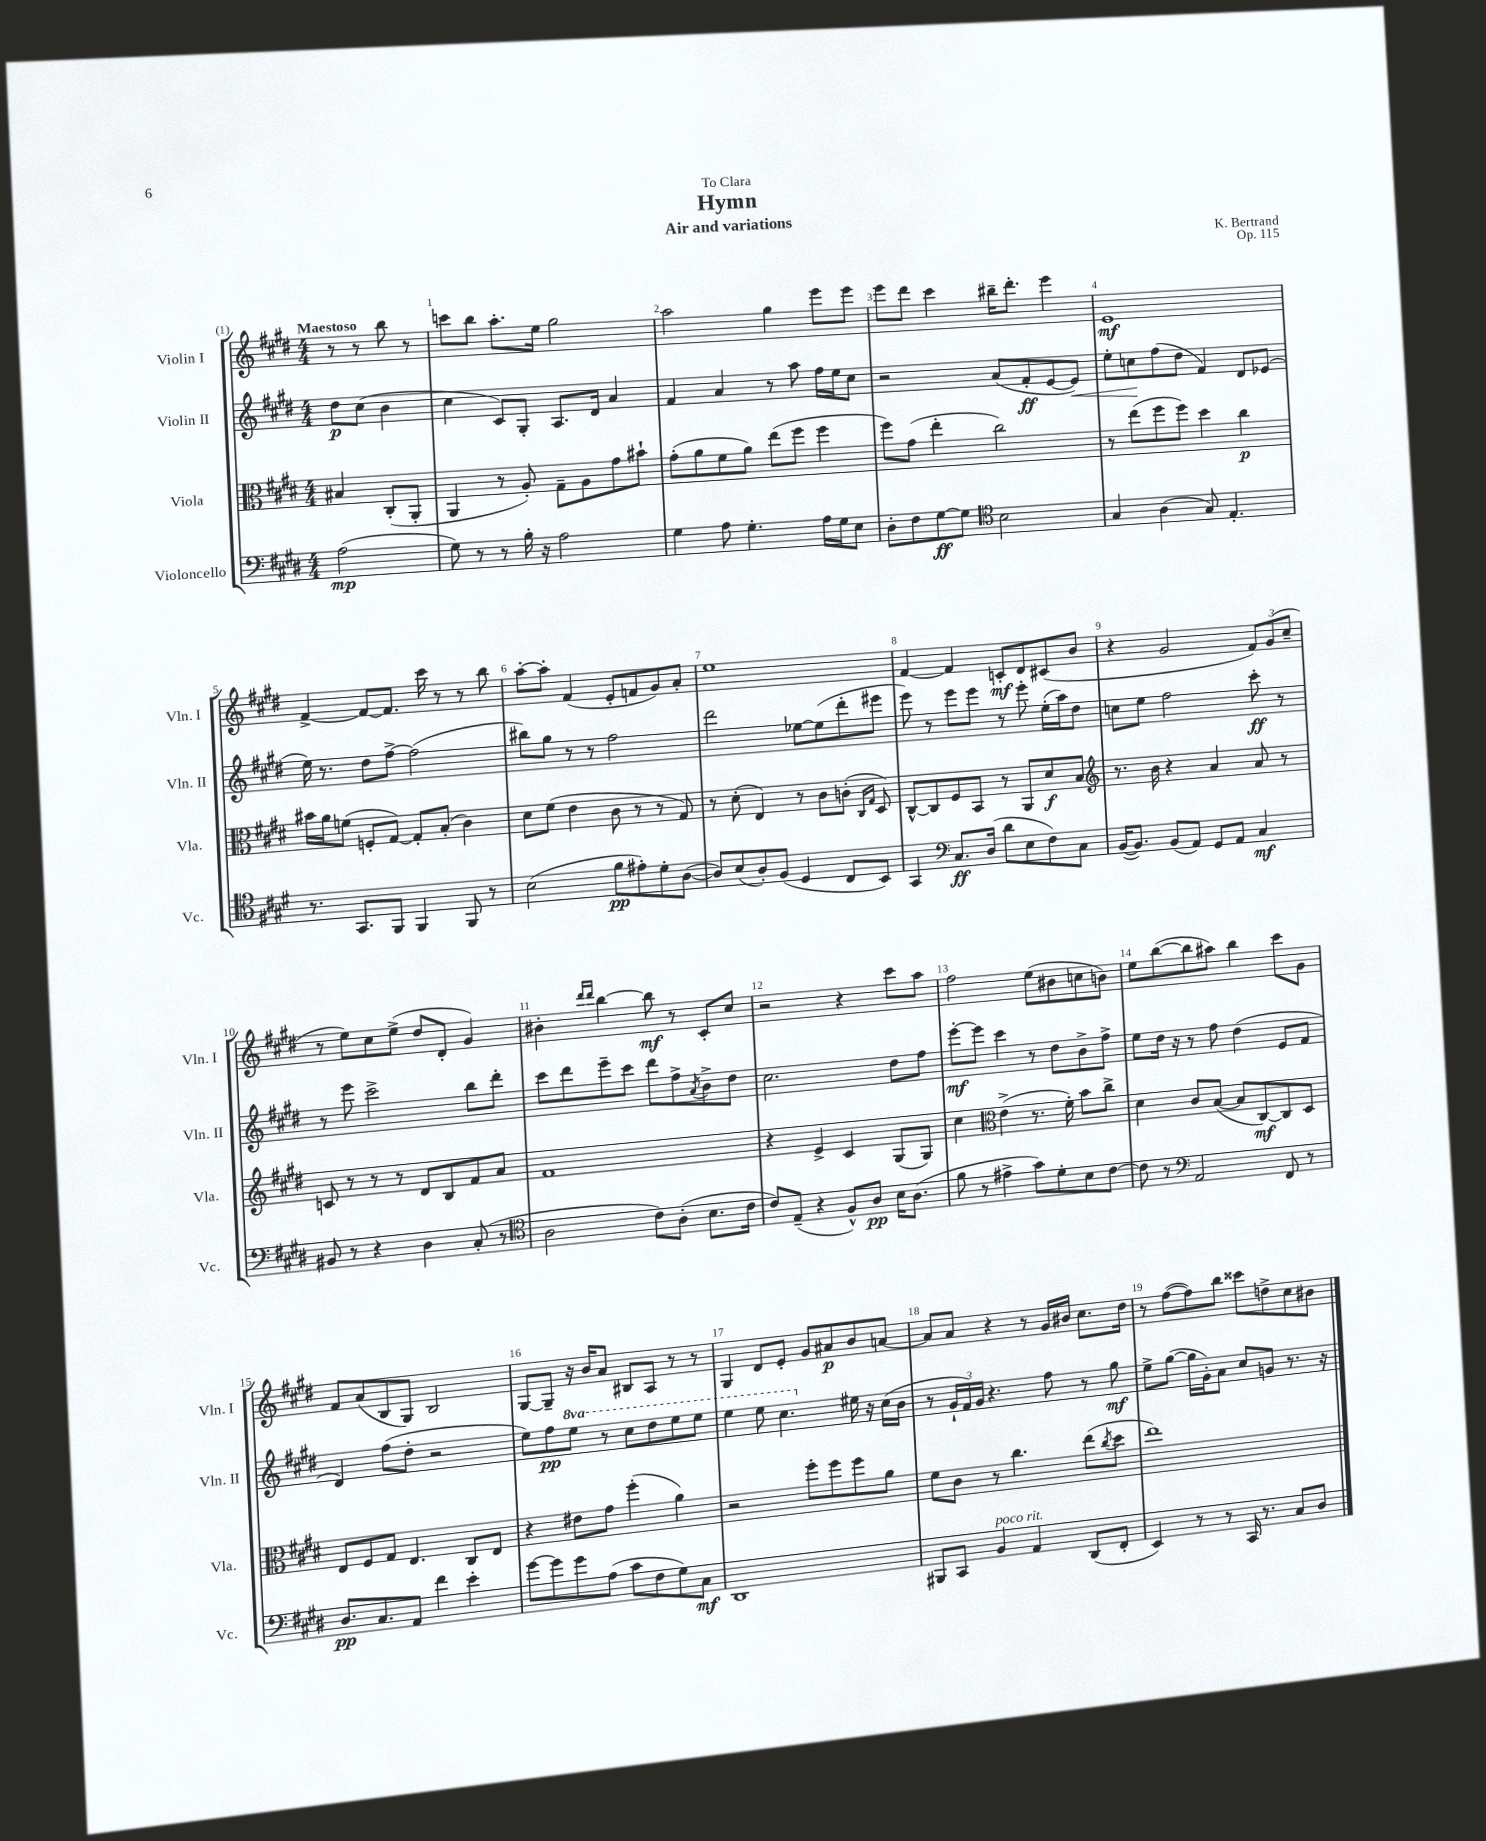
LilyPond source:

\header { title = "Hymn" composer = "K. Bertrand" subtitle = "Air and variations" dedication = "To Clara" opus = "Op. 115" }
<<
\new StaffGroup <<
\new Staff = "s0" \with { instrumentName = "Violin I" shortInstrumentName = "Vln. I" } {
    \clef treble \key e \major \numericTimeSignature \time 4/4 \partial 2 \tempo "Maestoso"
    r8 r8 b''8 r8 |
    c'''8 b''8 a''8.-. e''16 gis''2 |
    a''2 gis''4 e'''8 e'''8 |
    e'''8 dis'''8 cis'''4 bis''16-- dis'''8.-. e'''4 |
    e'1\mf |
    fis'4~-> fis'8~ fis'8. cis'''16 r8 r8 b''8 |
    a''8~-. a''8-. fis'4( e'8-. f'8 gis'8) a'8-. |
    e''1 |
    fis'4~ fis'4 c'8-.\mf dis'8 cis'8( b'8 |
    r4 gis'2 \tuplet 3/2 { fis'8) gis'8( cis''8-- } |
    r8 e''8) cis''8 e''8->( dis''8 dis'8-. gis'4) |
    bis'4-. \grace { dis'''16 dis'''16 } b''4~ b''8\mf r8 cis'8-. cis''8 |
    r2 r4 cis'''8 a''8 |
    fis''2 e''8( bis'8 c''8 b'8) |
    e''8 b''8~( b''8 ais''8) b''4 cis'''8 gis'8 |
    fis'8 a'8( b8 gis8) b2 |
    gis8~ gis8-- r16 b'16 a'8 bis8 a8 r8 r8 |
    gis4 dis'8 e'8-. gis'8 ais'8\p b'8 a'8~ |
    a'8 a'8 r4 r8 gis'16 bis'16 cis''8. dis''16 |
    r8 fis''8~( fis''8) b''8 cisis'''8 d''8-> cis''8 bis'8 \bar "|." |
}
\new Staff = "s1" \with { instrumentName = "Violin II" shortInstrumentName = "Vln. II" } {
    \clef treble \key e \major \numericTimeSignature \time 4/4 \set Staff.ottavationMarkups = #ottavation-simple-ordinals \partial 2
    dis''8\p cis''8( b'4 |
    cis''4 cis'8) gis8-. a8. dis'16 a'4 |
    fis'4 a'4 r8 a''8 fis''16 e''16 cis''8 |
    r2 a'8( fis'8-.\ff e'8~ e'8\<) |
    e''8-. c''8\! fis''8( dis''8 fis'4) dis'8 ees'8( |
    e''16) r8. dis''8 fis''8~-> fis''2( |
    bis''8) gis''8 r8 r8 fis''2 |
    dis'''2 ees''8~ ees''8( dis'''8-. eis'''8 |
    e'''8) r8 e'''8 e'''8 r8 e'''8-. e''16-.( a''16) dis''8 |
    c''8 e''8 fis''2 cis'''8-.\ff r8 |
    r8 e'''8 cis'''2-> b''8 dis'''8-. |
    cis'''8 dis'''8 e'''8-- cis'''8 dis'''8 fis''8-> \acciaccatura { a'8 } b'8-> dis''8 |
    cis''2. dis''8 fis''8 |
    e'''8~-.\mf e'''8 cis'''4 r8 dis''8 b'8-> fis''8-> |
    e''8 dis''16 r16 r8 fis''8 dis''4( e'8 fis'8 |
    dis'4) fis''8( dis''8-. r2 |
    e''8) fis''8\pp \ottava #1 e'''8 r8 cis'''8 dis'''8 e'''8 e'''8 |
    e'''4 e'''8 cis'''4. \ottava #0 eis''16 r16 cis''16( b'16 |
    r8 \tuplet 3/2 { gis'16-! fis'16) gis'16 } r4. fis''8 r8 gis''8\mf |
    e''8-> gis''8~( gis''16 gis'16-.) a'8 cis''8 g'8 r8. r16 \bar "|." |
}
\new Staff = "s2" \with { instrumentName = "Viola" shortInstrumentName = "Vla." } {
    \clef alto \key e \major \numericTimeSignature \time 4/4 \partial 2
    bis4 cis8-.( a,8-. |
    a,4 r8 a8-.) gis8-- a8 gis'8 bis'8-! |
    gis'8-.( a'8 fis'8 a'8) e''8( fis''8 fis''4 |
    fis''8) gis'8( e''4-. cis''2) |
    r8 e''8( fis''8 fis''8) dis''4 cis''4\p |
    bis'16 a'16 f'8( f8-. gis8~) gis8-. b8-.( cis'4) |
    dis'8 fis'8( e'4 cis'8 r8 r8 gis8) |
    r8 dis'8-.( e4) r8 cis'8 c'8-.( \grace { cis16 gis16 } dis8) |
    cis8~-^ cis8 fis8 b,8 r8 a,8 dis'8\f b8 |
    \clef treble r8. b'16 r4 a'4 a'8 r8 |
    c'8 r8 r8 r8 dis'8 b8 fis'8 a'8 |
    fis'1 |
    r4 e'4-> cis'4 gis8( gis8) |
    cis''4 \clef alto e'4->( r8. fis'16-.) b'8 cis''8-> |
    dis'4 cis'8 b8~( b8 cis8~\mf) cis8 dis8 |
    e8 fis8 gis8 e4. cis8 e8 |
    r4 eis'8 gis'8 fis''4-.( a'4) |
    r2 fis''8-. fis''8 fis''8 a'8 |
    fis'8 cis'8 r8 cis''4. e''8( \acciaccatura { cis''8 } dis''8 |
    e''1) \bar "|." |
}
\new Staff = "s3" \with { instrumentName = "Violoncello" shortInstrumentName = "Vc." } {
    \clef bass \key e \major \numericTimeSignature \time 4/4 \partial 2
    a2\mp( |
    gis8) r8 r8 b16-. r16 a2 |
    gis4 a8 gis4.-. a16 gis16 e8 |
    dis8-. fis8 gis8~\ff gis8 \clef tenor b2 |
    gis4 a4( gis8) e4.-. |
    r8. gis,8. fis,8 fis,4 fis,8 r8 |
    b2( fis'8\pp eis'8-.) dis'8-. a8~( |
    a8) b8( a8-.) fis8( dis4 cis8 b,8) |
    gis,4 \clef bass cis8.\ff dis16( dis'8 e8 fis8) cis8 |
    b,16~( b,8.) b,8( a,8) gis,8 a,8 cis4\mf |
    bis,8 r8 r4 dis4 cis8-.( r8 |
    \clef tenor a2 cis'8) a8-.( b8. cis'16 |
    cis'8) e8--( r4 fis8-^) a8\pp b16 a8.( |
    fis'8 r8 eis'4-> gis'8) dis'8-. b8 cis'8~ |
    cis'8 r8 \clef bass a,2 fis,8 r8 |
    dis8.\pp cis8. a,8 fis'4 e'4-. |
    gis'8~ gis'8 gis'8 a8( cis'8 fis8 gis8) cis8\mf |
    dis,1 |
    bis,,8 cis,8 b,4^\markup { \italic "poco rit." } a,4 dis,8( fis,8-. |
    e,4) r8 r8 cis,16 r8. cis8 dis8 \bar "|." |
}
>>
>>
\layout { \context { \Score \override BarNumber.break-visibility = ##(#f #t #t) barNumberVisibility = #all-bar-numbers-visible } }
